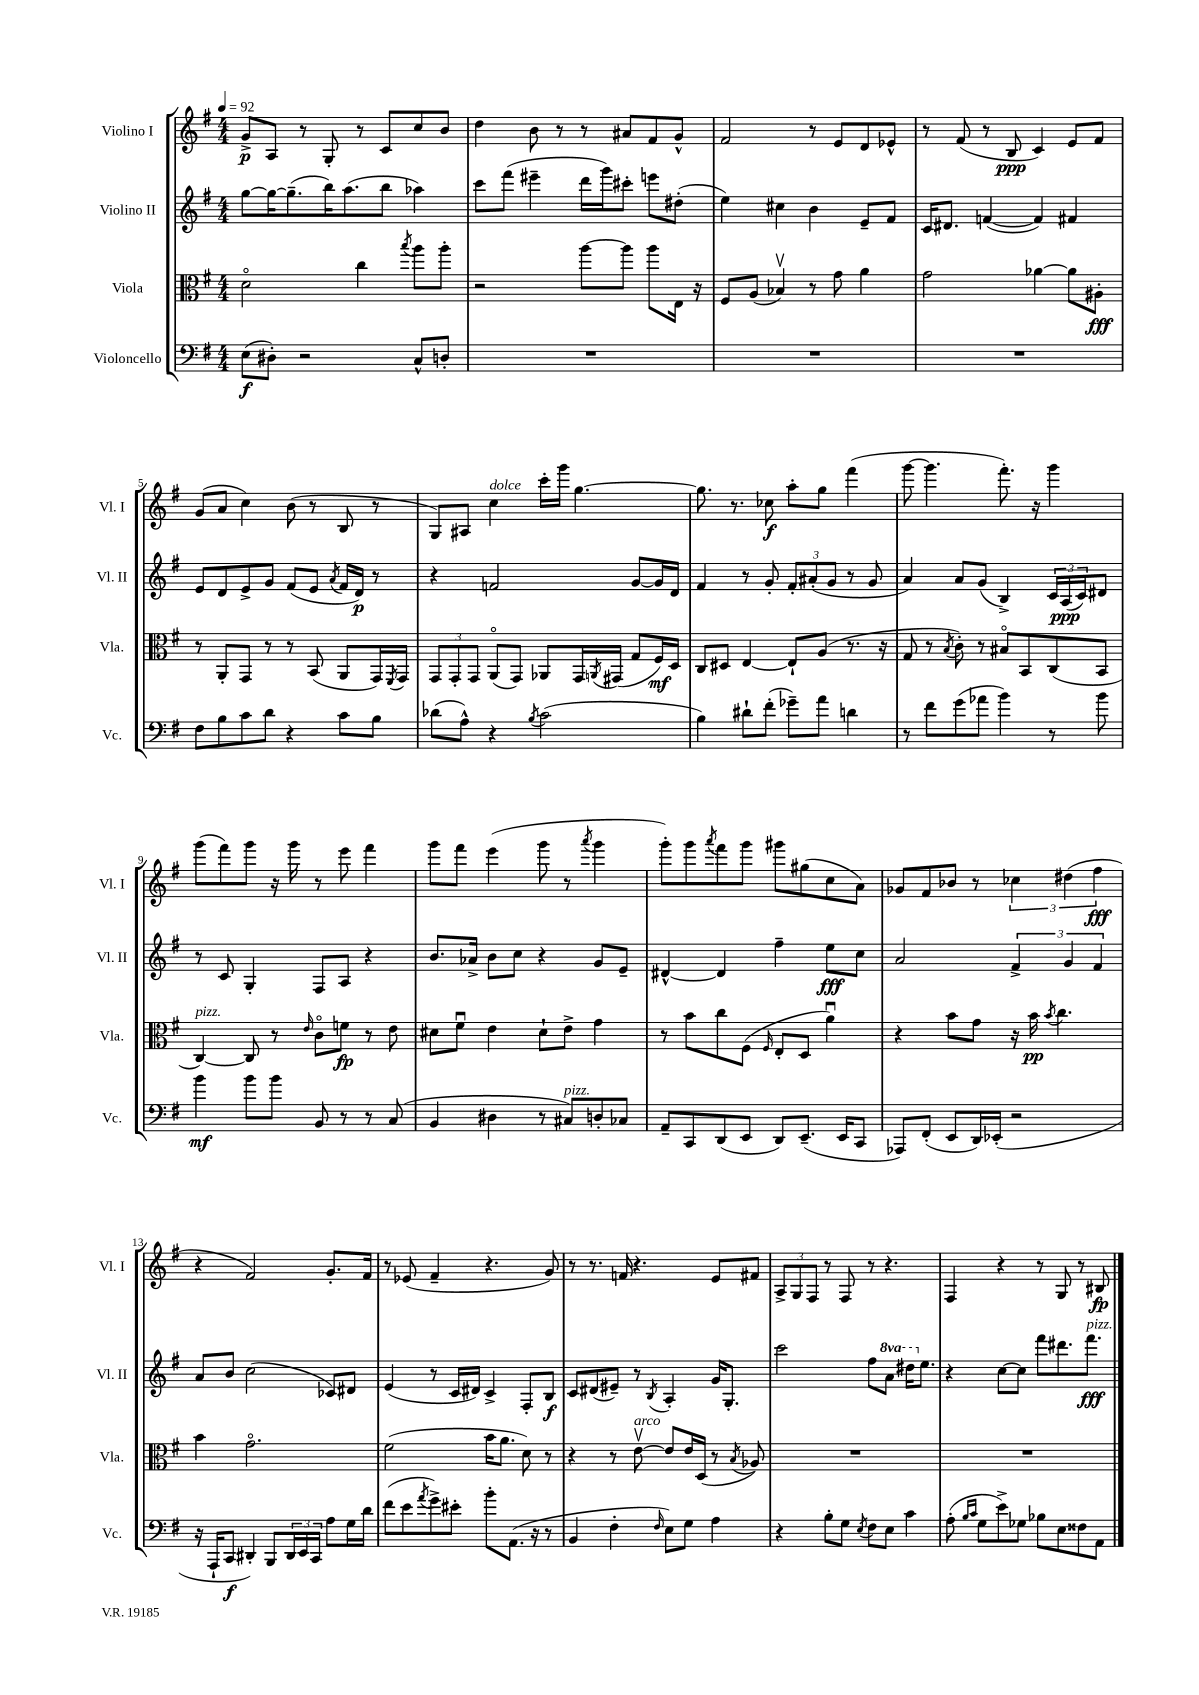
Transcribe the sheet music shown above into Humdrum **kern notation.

**kern	**kern	**kern	**kern
*staff4	*staff3	*staff2	*staff1
*clefF4	*clefC3	*clefG2	*clefG2
*k[f#]	*k[f#]	*k[f#]	*k[f#]
*M4/4	*M4/4	*M4/4	*M4/4
*MM92	*MM92	*MM92	*MM92
(8E	2do	[8gg	8g^
8D#')	.	16gg_	8A
.	.	(8.gg~]	.
2r	.	.	8r
.	.	16bb)	8G'
.	.	(8.aa	.
.	4cc	.	8r
.	.	8bb	8c
.	8qbb	.	.
8C^^	8aa	4aa-)	8cc
8D'	8aa'	.	8b
=	=	=	=
1r	2r	8ccc	4dd
.	.	(8fff#	.
.	.	4eee#~	8b
.	.	.	8r
.	[8aa	16ddd	8r
.	.	16ggg)	.
.	8aa]	8ccc#'	8a#
.	8aa	8eee	8f#
.	16E	(8dd#'	8g^^
.	16r	.	.
=	=	=	=
1r	8F#	4ee)	2f#
.	(8A	.	.
.	4B-v)	4cc#	.
.	8r	4b	8r
.	8g	.	8e
.	4a	8e~	8d
.	.	8f#	8e-^^
=	=	=	=
1r	2g	16c	8r
.	.	8.d#	.
.	.	.	(8f#
.	.	([4f	8r
.	.	.	8B
.	[4a-	4f])	4c)
.	8a-]	4f#	8e
.	8A#'	.	8f#
=	=	=	=
8F#	8r	8e	(8g
8B	8AA'	8d	8a
8c	8GG	8e^	4cc)
8d	8r	8g	.
4r	8r	(8f#	(8b
.	(8BB	8e	8r
.	.	8qa	.
8c	8AA	16f#	8B
.	.	16d)	.
8B	16GG)	8r	8r
.	8qFF#	.	.
.	16GG	.	.
=	=	=	=
(8d-	12GG	4r	8G)
.	12GG'	.	.
8A^^)	.	.	8A#
.	12GG	.	.
4r	(8AAo	2f	4cc
.	8GG)	.	.
8qB	.	.	.
(2c	8AA-	.	16ccc'
.	.	.	16ggg
.	16GG	.	[4.gg
.	8qAA	.	.
.	(16GG#	.	.
.	8G	[8g	.
.	16F#)	16g]	.
.	16D	16d	.
=	=	=	=
4B)	8C	4f#	8.gg]
.	8D#	.	.
.	.	.	8.r
8d#`	[4E	8r	.
(8f#'	.	8g'	8cc-
8g-~)	8E`]	12f#'	8aa'
.	.	(12a#'	.
8a	(8A	.	8gg
.	.	12g	.
4d	8.r	8r	(4fff#
.	.	8g	.
.	16r	.	.
=	=	=	=
8r	8G	4a)	[8ggg
8f#	8r	.	4.ggg]
.	8qB	.	.
(8g	8c')	8a	.
8a-	8r	(8g	.
4b)	8B#o	4B^)	8.fff#')
.	8BB	.	.
.	.	.	16r
8r	(8C	24c	4ggg
.	.	(24A	.
.	.	24c)	.
8b	8BB	8d#	.
=	=	=	=
4b	[4C)	8r	(8ggg
.	.	8c	8fff#)
8b	8C]	4G'	8ggg
8b	8r	.	16r
.	.	.	16ggg
.	16qqe	.	.
8BB	8co	8F#	8r
8r	8f	8A	8eee
8r	8r	4r	4fff#
(8C	8e	.	.
=	=	=	=
4BB	8d#	8.b	8ggg
.	8f#u	.	8fff#
.	.	16a-^	.
4D#	4e	8b	(4eee
.	.	8cc	.
8r	8d#`	4r	8ggg
8C#)	8e^	.	8r
.	.	.	8qaaa
8D'	4g	8g	4ggg
8C-	.	8e~	.
=	=	=	=
8AA~	8r	[4d#^^	8ggg')
8CC	8b	.	8ggg
.	.	.	8qaaa
(8DD	8cc	4d#]	8fff#
8EE	(8F#	.	8ggg
.	16qqF#	.	.
8DD)	8E'	4ff#~	8ggg#
(8.EE~	8D	.	(8gg#
.	4au)	8ee	8cc
16EE	.	.	.
8CC	.	8cc	8a)
=	=	=	=
8AAA-)	4r	2a	8g-
(8FF#'	.	.	8f#
8EE	8b	.	8b-
16DD)	8g	.	8r
(16EE-'	.	.	.
2r	16r	6f#^	6cc-
.	16b	.	.
.	8qb	.	.
.	4.cc	.	.
.	.	6g	(6dd#
.	.	6f#	6ff#
=	=	=	=
16r	4b	8a	4r
16AAA`	.	.	.
8CC	.	8b	.
4DD#')	2.go	(2cc	2f#)
8BBB	.	.	.
24DD#	.	.	.
24EE	.	.	.
24CC	.	.	.
8A	.	8c-)	8.g'
16G	.	8d#	.
16d	.	.	16f#
=	=	=	=
(8f#	(2f#	(4e	8r
8e	.	.	(8e-
8qa	.	.	.
8g^)	.	8r	4f#~
8e#'	.	16c	.
.	.	16d#)	.
8b'	16b	4c^	4.r
.	8.a	.	.
(8.AA	.	.	.
.	8d)	8F#'	.
16r	.	.	.
8r	8r	8B	8g)
=	=	=	=
4BB	4r	8c	8r
.	.	(8d#	8.r
4F#'	8r	8e#~)	.
.	.	.	16f
.	[8ev	8r	4.r
16qqF#	.	8qB	.
8E)	8e]	4A'	.
8G	16e	.	.
.	(16D	.	.
4A	8r	16g	8e
.	.	8.G'	.
.	8qB	.	.
.	8A-)	.	8f#
=	=	=	=
4r	1r	2ccc	12A^
.	.	.	12G
.	.	.	12F#
8B'	.	.	8r
8G	.	.	8F#
8qE	.	.	.
8F#	.	8ff#	8r
8E	.	8aa	4.r
4c	.	16ddd#	.
.	.	8.ee	.
=	=	=	=
(8A'	1r	4r	4F#
16qqB	.	.	.
16qqc	.	.	.
8G	.	.	.
8e^)	.	[8cc	4r
8G-	.	8cc]	.
8B-	.	8fff#	8r
8E	.	8.ddd#	8G
8F##	.	.	8r
.	.	8.fff#	.
8AA	.	.	8B#
==	==	==	==
*-	*-	*-	*-
